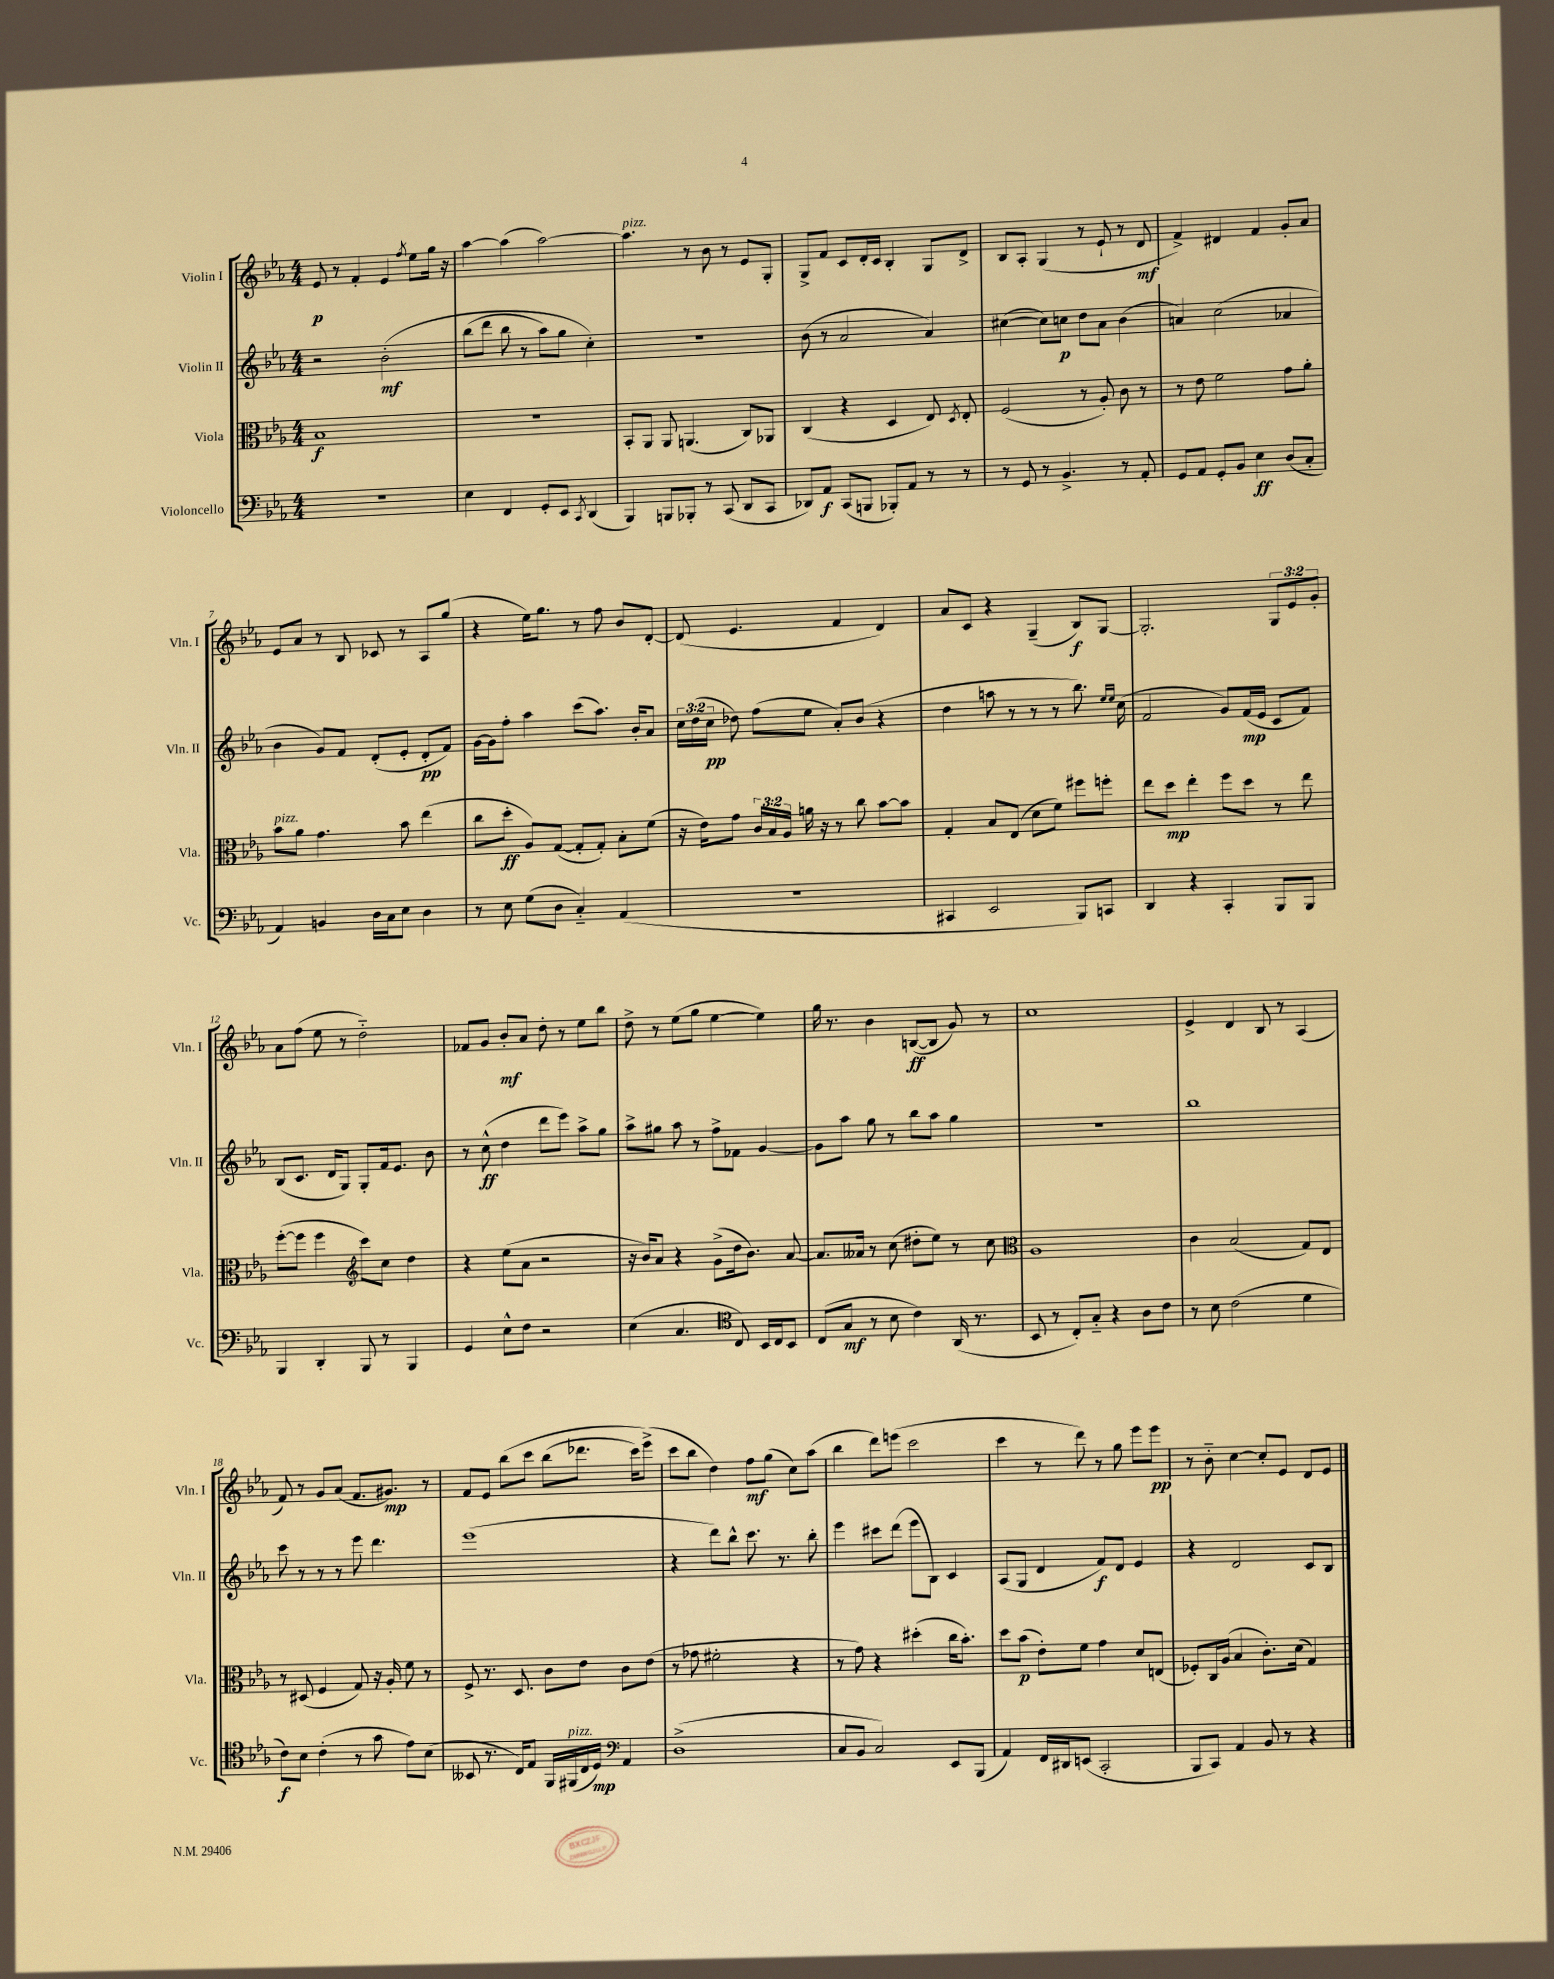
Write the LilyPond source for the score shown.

<<
\new StaffGroup <<
\new Staff = "s0" \with { instrumentName = "Violin I" shortInstrumentName = "Vln. I" } {
    \clef treble \key ees \major \numericTimeSignature \time 4/4 \override Staff.TupletNumber.text = #tuplet-number::calc-fraction-text
    \autoBeamOff ees'8\p r8 f'4-. ees'4 \acciaccatura { f''8 } ees''8[ g''16] r16 |
    aes''4~ aes''4( aes''2~) |
    aes''4.^\markup { \italic "pizz." } r8 bes'8 r8 ees'8[ g8]-. |
    g8[-> f'8] c'8[ d'16-. c'16] bes4-. g8[ d'8]-> |
    bes8[ aes8]-. g4( r8 ees'8-! r8 d'8\mf |
    f'4->) dis'4 f'4 g'8[-. aes'8] |
    ees'8[ aes'8] r8 bes8 ces'8 r8 aes8[ g''8]( |
    r4 ees''16[) g''8.] r8 f''8 bes'8[ d'8]~-. |
    d'8( ees'4. f'4 d'4) |
    aes'8[ c'8] r4 g4--( bes8[\f) g8]~ |
    g2.-. \tuplet 3/2 { g8[ ees'8 g'8]-. } |
    aes'8[ f''8]( ees''8 r8 d''2-_) |
    fes'8[ g'8] bes'8[-.\mf aes'8] d''8-. r8 ees''8[ bes''8] |
    d''8-> r8 ees''8[( g''8] ees''4~ ees''4) |
    g''16 r8. bes'4 b8[~\ff( b8] g'8) r8 |
    c''1 |
    ees'4-> d'4 bes8 r8 aes4( |
    f'8) r8 g'8[ aes'8]( f'8.[ gis'8.]\mp) r8 |
    f'8[ ees'8] bes''8[\( c'''8] bes''8[( des'''8.] c'''16[) ees'''8]->(\) |
    c'''8[ bes''8] d''4) f''8[\mf g''8]( c''8[) aes''8]( |
    bes''4 d'''8[) e'''8]( c'''2 |
    c'''4 r8 d'''8) r8 g''8 ees'''8[ ees'''8]\pp |
    r8 bes'8-_ c''4~ c''8[-. ees'8] d'8[ ees'8] \bar "|." |
}
\new Staff = "s1" \with { instrumentName = "Violin II" shortInstrumentName = "Vln. II" } {
    \clef treble \key ees \major \numericTimeSignature \time 4/4 \override Staff.TupletNumber.text = #tuplet-number::calc-fraction-text
    \autoBeamOff r2 bes'2-.\mf\( |
    bes''8[( d'''8] bes''8 r8 aes''8[) g''8] c''4-.\) |
    R1 |
    bes'8( r8 aes'2 aes'4) |
    cis''4~( cis''8[) c''8]\p d''8[ aes'8] bes'4( |
    a'4) c''2( aes'4 |
    bes'4 g'8[) f'8] d'8[-.( ees'8]-. d'8[-.\pp f'8]) |
    g'16[~ g'16 f''8]-. aes''4 c'''8[( aes''8.]) bes'16[-. aes'8] |
    \tuplet 3/2 { c''16[ d''16( c''16]\pp } des''8) f''8[( ees''8] aes'8[-.) bes'8]( r4 |
    d''4 a''8 r8 r8 r8 bes''8.) \grace { ees''16[ ees''16] } c''16( |
    f'2 g'8[) f'16\mp( ees'16] c'8[ f'8]) |
    bes8[( c'8.] d'16[ g8]) g8[-. f'16 ees'8.] bes'8 |
    r8 c''8-^\ff( d''4 d'''8[ ees'''8]) aes''8[-> g''8] |
    aes''8[-> gis''8] aes''8 r8 f''8[-> fes'8] g'4~ |
    g'8[ aes''8] g''8 r8 bes''8[ aes''8] g''4 |
    r1 |
    bes''1 |
    c'''8 r8 r8 r8 ees'''8 d'''4. |
    ees'''1( |
    r4 d'''8[) bes''8]-^ c'''8. r8. bes''8-. |
    ees'''4 cis'''8[ d'''8]( ees'''8[ bes8]) c'4 |
    aes8[( g8] d'4 f'8[\f) d'8] ees'4 |
    r4 d'2 c'8[ bes8] \bar "|." |
}
\new Staff = "s2" \with { instrumentName = "Viola" shortInstrumentName = "Vla." } {
    \clef alto \key ees \major \numericTimeSignature \time 4/4 \override Staff.TupletNumber.text = #tuplet-number::calc-fraction-text
    \autoBeamOff bes1\f |
    R1 |
    bes,8[-. aes,8] aes,8 a,4.( c8[) aes,8] |
    c4( r4 d4 ees8) \acciaccatura { d8 } ees8-. |
    f2( r8 aes8-.) c'8 r8 |
    r8 ees'8 f'2 g'8[ aes'8]-. |
    bes'8[^\markup { \italic "pizz." } aes'8] g'4. bes'8 ees''4( |
    c''8[ d''8]-.\ff aes8[) g8]~( g8[-. g8]-.) bes8[-. f'8]( |
    r16 ees'16[) g'8] \tuplet 3/2 { c'16[ bes16 aes16] } a'16 r16 r8 c''8 bes'8[~ bes'8] |
    g4-. bes8[ ees8]( d'8[ f'8]) fis''8[ f''8]-. |
    ees''8[ d''8]\mp ees''4-. f''8[ d''8] r8 ees''8 |
    f''8[~-.( f''8] f''4 \clef treble c'''8[) c''8] d''4 |
    r4 ees''8[( aes'8] r2 |
    r16 bes'16[) aes'8] r4 g'8[->( d''16 bes'8.]) aes'8~ |
    aes'8.[ aeses'16] r8 c''8( dis''8[-. ees''8]) r8 c''8 |
    \clef alto aes1 |
    c'4 bes2( g8[) ees8] |
    r8 dis8( f4 g8) r16 aes16-. f'8 r8 |
    f8-> r8. d8. c'8[ ees'8] c'8[ ees'8]( |
    r8 ges'8 fis'2-. r4 |
    r8 g'8) r4 dis''4-.( c''16[ bes'8.]-.) |
    d''8[ bes'8]\p( ees'8[-.) f'8] g'4 d'8[ e8]( |
    fes8[-.) c16 aes16]( bes4 c'8.[-.) d'16]( g4) \bar "|." |
}
\new Staff = "s3" \with { instrumentName = "Violoncello" shortInstrumentName = "Vc." } {
    \clef bass \key ees \major \numericTimeSignature \time 4/4
    \autoBeamOff R1 |
    ees4 f,4 g,8[-. ees,8] \acciaccatura { c,8 } d,4( |
    bes,,4) b,,8[ bes,,8]-. r8 c,8( d,8[ c,8] |
    des,8[) aes,8]\f c,8[( b,,8] bes,,8[-.) aes,8] r8 r8 |
    r8 g,8 r8 bes,4.-> r8 aes,8-. |
    g,8[ aes,8] g,8[-. bes,8] ees4\ff d8[( c8]-. |
    aes,4) b,4 d16[ c16 ees8] d4 |
    r8 ees8 g8[( d8] c4-_) aes,4( |
    R1 |
    cis,4 ees,2 bes,,8[) c,8] |
    d,4 r4 c,4-. bes,,8[ bes,,8] |
    bes,,4 d,4-. bes,,8 r8 bes,,4 |
    g,4 ees8[-^ f8] r2 |
    ees4( c4. \clef tenor c8) bes,16[ c16 bes,8] |
    c8[( g8]\mf r8 bes8 c'4) aes,16( r8. |
    bes,8 r8 c8[-.) g8]-_ r4 aes8[ c'8] |
    r8 bes8 c'2( d'4 |
    c'8[\f) bes8] c'4-.( r8 g'8 ees'8[) bes8]( |
    beses,8 r8. c16[) ees8] f,16[ fis,16^\markup { \italic "pizz." }( c16 d16]\mp) \clef bass aes,4 |
    d1->( |
    c8[ bes,8] c2) ees,8[ bes,,8]( |
    aes,4) f,16[ dis,16 e,8]( c,2-. |
    bes,,8[ c,8]) aes,4 bes,8 r8 r4 \bar "|." |
}
>>
>>
